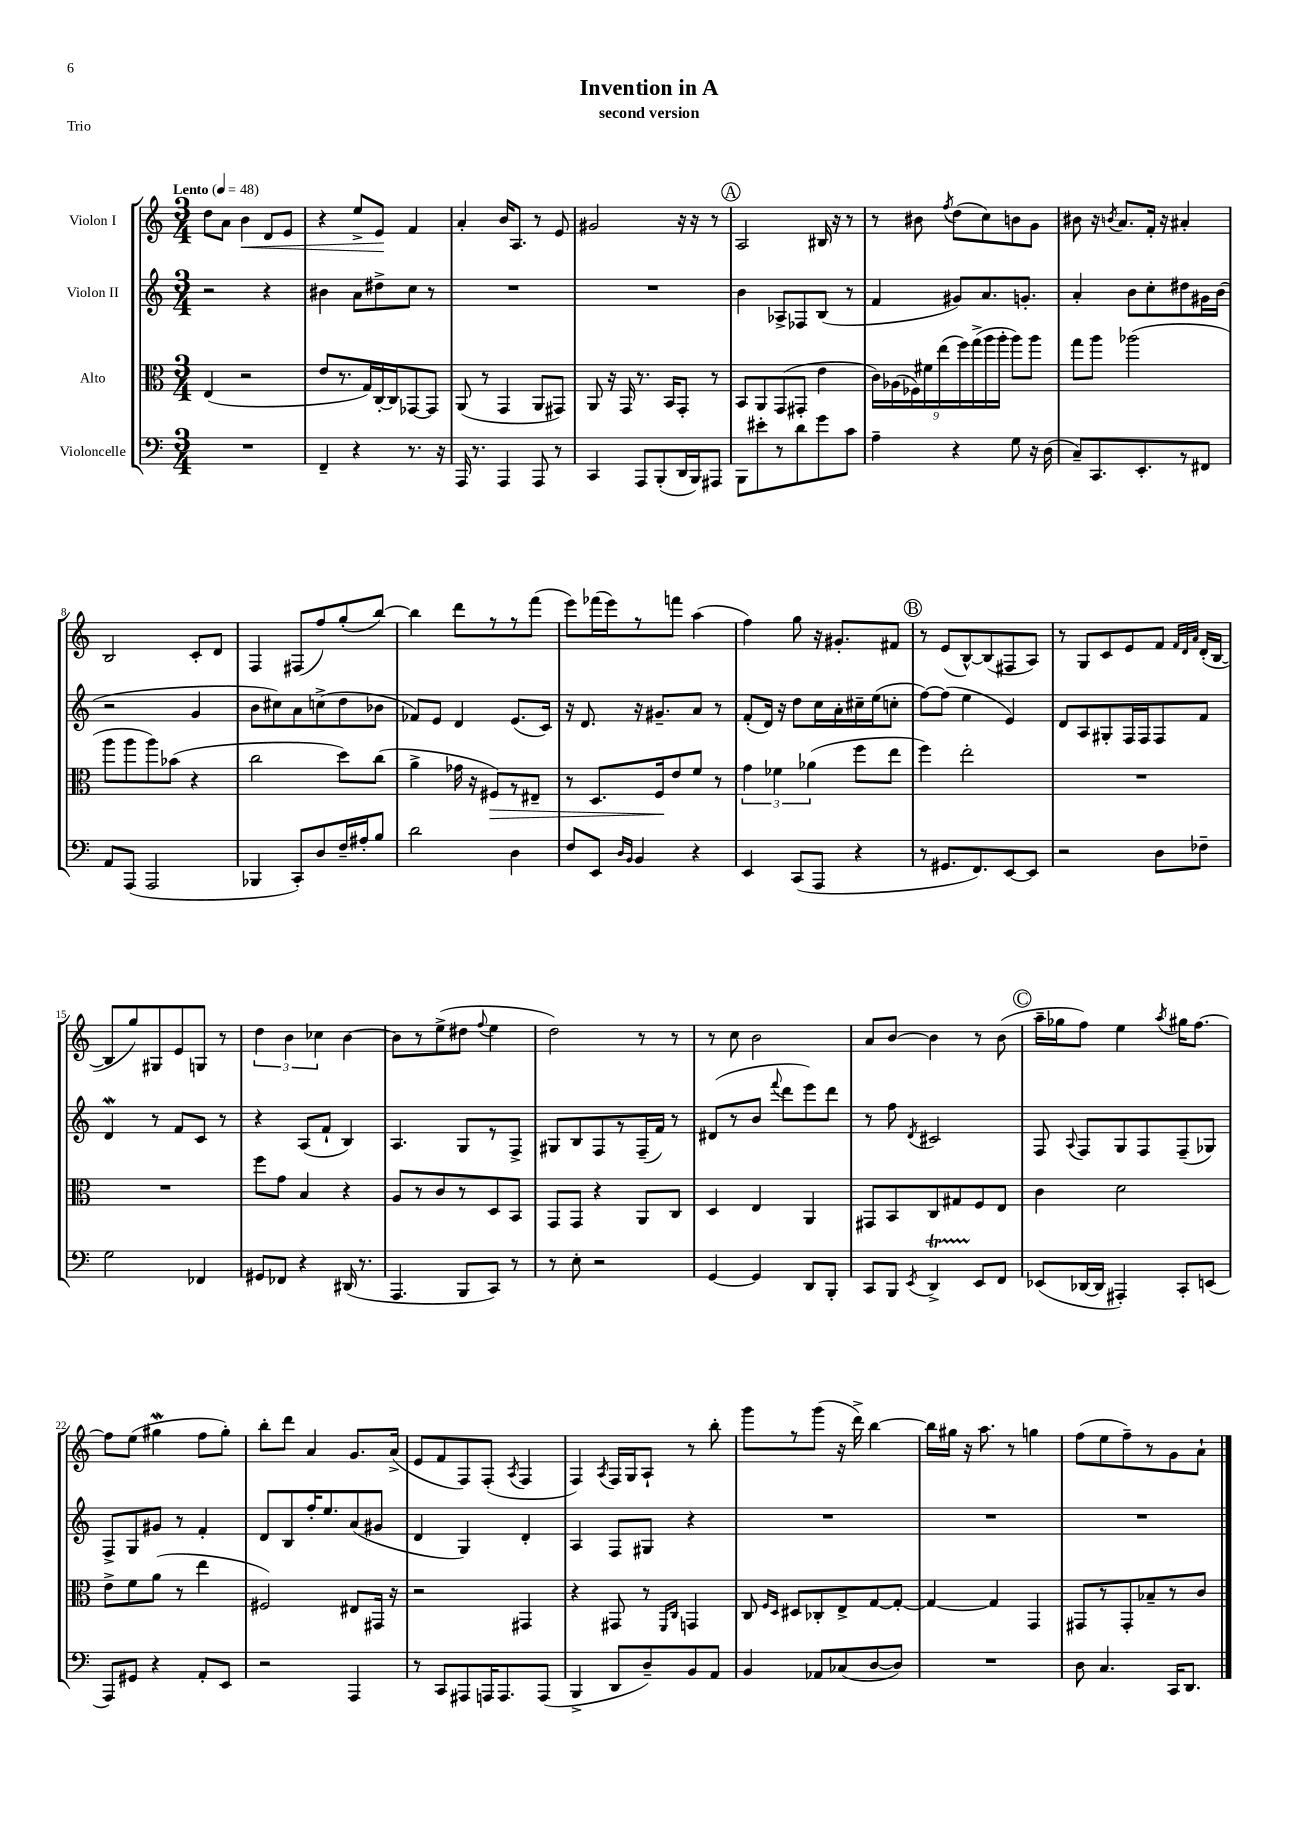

**kern	**kern	**kern	**kern
*staff4	*staff3	*staff2	*staff1
*clefF4	*clefC3	*clefG2	*clefG2
*k[]	*k[]	*k[]	*k[]
*M3/4	*M3/4	*M3/4	*M3/4
*MM48	*MM48	*MM48	*MM48
2.r	(4E	2r	8dd
.	.	.	8a
.	2r	.	4b
.	.	4r	8d
.	.	.	8e
=	=	=	=
4FF~	8e	4b#	4r
.	8.r	.	.
4r	.	8a	8ee^
.	16G)	.	.
.	[16C'	8dd#^	8e
.	16C]	.	.
8.r	[8GG-	8cc	4f
.	8GG-]	8r	.
16r	.	.	.
=	=	=	=
16AAA	(8AA	2.r	4a'
8.r	.	.	.
.	8r	.	.
4AAA	4GG	.	16b
.	.	.	8.A
8AAA	8AA	.	8r
8r	8GG#)	.	8e
=	=	=	=
4CC	8AA	2.r	2g#
.	16r	.	.
.	16GG	.	.
8AAA	8.r	.	.
(8BBB'	.	.	.
.	16BB	.	.
16DD	8GG'	.	16r
16BBB)	.	.	16r
8AAA#	8r	.	8r
=	=	=	=
8BBB	8BB	4b	2A
8e#'	8AA	.	.
8r	(8GG	8A-^	.
8d	8GG#'	8F-	.
8g	4e	(8B	16B#
.	.	.	16r
8c	.	8r	8r
=	=	=	=
4A~	18c)	4f	8r
.	(18A-	.	.
.	18F-)	.	.
.	.	.	8b#
.	18f#	.	.
.	(18ee	.	.
.	.	.	8qff
4r	.	8g#)	(8dd
.	18ff)	.	.
.	(18gg^	.	.
.	.	8.a	8cc)
.	18aa	.	.
.	18aa'	.	.
8G	8aa)	.	8b
.	.	8.g'	.
16r	8aa	.	8g
(16D	.	.	.
=	=	=	=
8C~)	8gg	4a'	8b#
8.CC	8aa	.	16r
.	.	.	8qb
.	.	.	8.a
.	(2aa-	8b	.
8.EE'	.	.	.
.	.	8cc'	16f'
.	.	.	16r
8r	.	8dd#	4a#'
8FF#	.	16g#	.
.	.	(16b	.
=	=	=	=
8AA	8aa	2r	2B
(8AAA	8aa	.	.
2AAA	8aa)	.	.
.	(8b-	.	.
.	4r	4g	8c'
.	.	.	8d
=	=	=	=
4BBB-	2cc	8b	4F
.	.	8cc#)	.
8CC')	.	8a	(8F#
8D	.	(8cc^	8ff)
16F~	8dd)	8dd	(8gg'
16A#'	.	.	.
8B	(8cc	8b-	[8bb)
=	=	=	=
2d	4a^	8f-)	4bb]
.	.	8e	.
.	16g-	4d	8ddd
.	16r	.	.
.	8F#)	.	8r
4D	8r	(8.e	8r
.	8E#~	.	(8fff
.	.	16c)	.
=	=	=	=
8F	8r	16r	8eee)
.	.	8.d	.
8EE	8.D	.	(16fff-
.	.	.	16eee)
16qqD	.	.	.
16qqBB	.	.	.
4BB	.	16r	8r
.	16F	8.g#~	.
.	8e	.	8fff
4r	8f	8a	(4aa
.	8r	8r	.
=	=	=	=
4EE	6g	(8f'	4ff)
.	.	16d)	.
.	6f-	.	.
.	.	16r	.
(8CC	.	8dd	8gg
.	(6a-	.	.
8AAA	.	16cc	16r
.	.	16a'	8.g#'
4r	8ff	16cc#~	.
.	.	(16ee	.
.	8ee	8cc'	8f#
=	=	=	=
8r	4ff)	[8ff)	8r
8.GG#	.	(8ff]	(8e
.	2ee'	4ee	[8B^^)
8.FF)	.	.	.
.	.	.	(8B]
[8EE	.	4e)	8F#
8EE]	.	.	8A)
=	=	=	=
2r	2.r	8d	8r
.	.	8A	8G
.	.	8G#'	8c
.	.	16F	8e
.	.	16F	.
8D	.	8F	8f
.	.	.	32qqf
.	.	.	32qqd
.	.	.	32qqa
8F-~	.	8f	(16d'
.	.	.	[16B
=	=	=	=
2G	2.r	4d	8B]
.	.	.	8gg)
.	.	8r	8G#
.	.	8f	8e
4FF-	.	8c	8G
.	.	8r	8r
=	=	=	=
8GG#	8ff	4r	6dd
8FF-	8g	.	.
.	.	.	6b
4r	4B	(8A	.
.	.	.	6cc-
.	.	8f`	.
(16DD#	4r	4B)	[4b
8.r	.	.	.
=	=	=	=
4.AAA	8A	4.A	8b]
.	8r	.	8r
.	8c	.	(8ee^
8BBB	8r	8G	8dd#
.	.	.	8qqff
8CC)	8D	8r	4ee
8r	8BB	8F^	.
=	=	=	=
8r	8GG	8G#	2dd)
8E'	8GG	8B	.
2r	4r	8F	.
.	.	8r	.
.	8AA	(16F~	8r
.	.	16f)	.
.	8C	8r	8r
=	=	=	=
[4GG	4D	(8d#	8r
.	.	8r	8cc
4GG]	4E	8b	2b
.	.	8qqfff	.
.	.	8ddd	.
8DD	4AA	8eee)	.
8BBB'	.	8ddd	.
=	=	=	=
8CC	8GG#	8r	8a
8BBB	8BB	8ff	[8b
8qEE	.	8qd	.
4DD^	8C	2c#	4b]
.	8G#	.	.
8EE	8F	.	8r
8FF	8E	.	(8b
=	=	=	=
(8EE-	4c	8F	16aa~
.	.	.	16gg-
.	.	8qqA	.
[16DD-	.	8F	8ff)
16DD-]	.	.	.
4AAA#')	2d	8G	4ee
.	.	8F	.
.	.	.	8qaa
8CC'	.	(8F~	16gg#
.	.	.	[8.ff
(8EE	.	8G-)	.
=	=	=	=
8AAA)	8e^	8F^	8ff]
8GG#	8f	8G	(8ee
4r	(8a	8g#	4gg#
.	8r	8r	.
8AA'	4ee	4f'	8ff
8EE	.	.	8gg#')
=	=	=	=
2r	2F#)	8d	8bb'
.	.	8B	8ddd
.	.	16ff'	4a
.	.	8.ee	.
4AAA	8E#	(8a	8.g
.	16GG#	8g#	.
.	16r	.	(16a^
=	=	=	=
8r	2r	4d	8e
8CC	.	.	8f
8AAA#	.	4G)	8F)
16AAA	.	.	(8F'
8.AAA	.	.	.
.	.	.	8qA
.	4GG#	4d'	4F
(8AAA	.	.	.
=	=	=	=
4BBB^	4r	4A	4F)
.	.	.	8qA
8DD	8GG#	8F	16F
.	.	.	16G
8D~)	8r	8G#	8A`
.	16qqFF	.	.
.	16qqC	.	.
8BB	4GG	4r	8r
8AA	.	.	8bb'
=	=	=	=
4BB	8C	2.r	8ggg
.	16qqF	.	.
.	16qqD	.	.
.	8D#	.	8r
8AA-	8C-'	.	(8ggg
(8C-	8E^	.	16r
.	.	.	16ddd^)
[8D	[8G	.	[4bb
8D])	8G'_	.	.
=	=	=	=
2.r	4G_	2.r	16bb]
.	.	.	16gg#
.	.	.	16r
.	.	.	8.aa
.	4G]	.	.
.	.	.	8r
.	4GG	.	4gg
=	=	=	=
8D	8GG#	2.r	(8ff
4.C	8r	.	8ee
.	8GG#'	.	8ff~)
.	8B-~	.	8r
16CC	8r	.	8g
8.DD	.	.	.
.	8c	.	8a`
==	==	==	==
*-	*-	*-	*-
